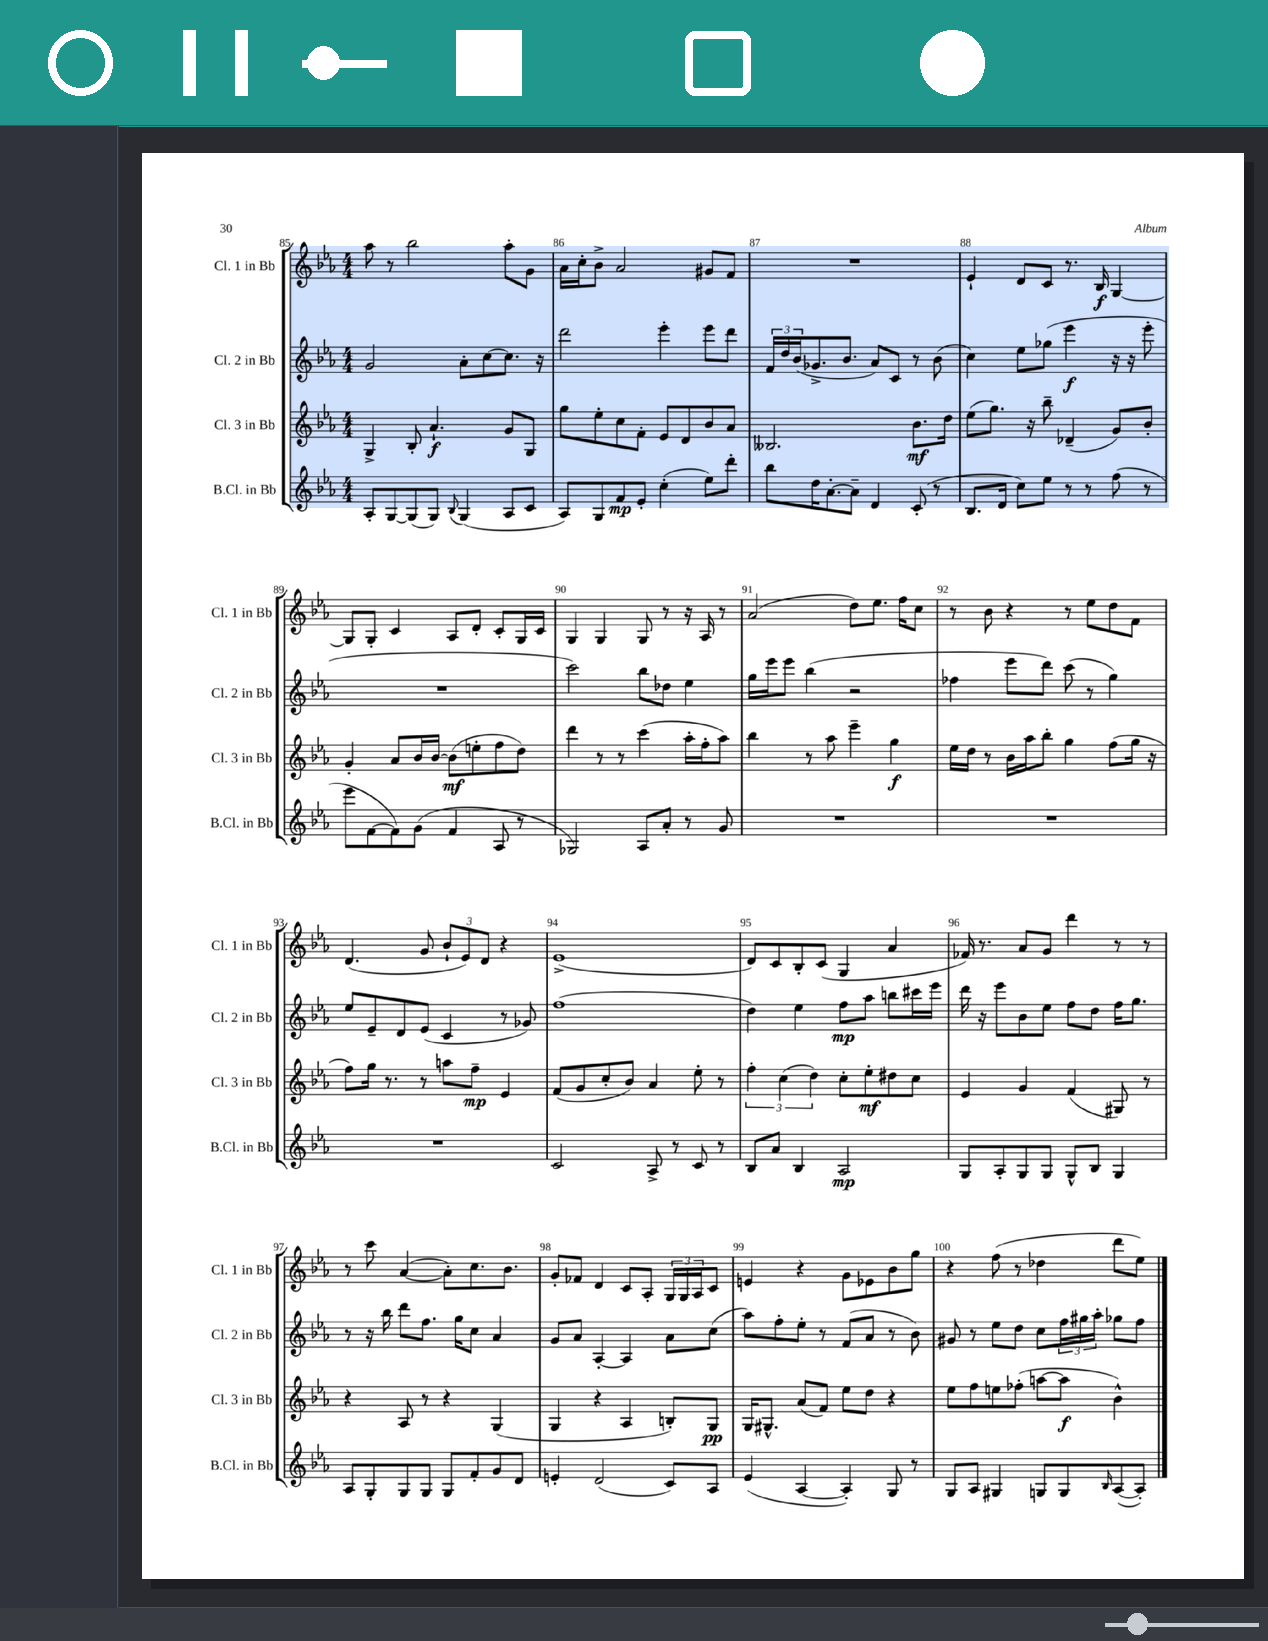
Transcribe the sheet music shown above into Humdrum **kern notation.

**kern	**dynam	**kern	**dynam	**kern	**dynam	**kern	**dynam
*part4	*part4	*part3	*part3	*part2	*part2	*part1	*part1
*staff4	*staff4	*staff3	*staff3	*staff2	*staff2	*staff1	*staff1
*I"B.Cl. in Bb	*	*I"Cl. 3 in Bb	*	*I"Cl. 2 in Bb	*	*I"Cl. 1 in Bb	*
*I'B.Cl. in Bb	*	*I'Cl. 3 in Bb	*	*I'Cl. 2 in Bb	*	*I'Cl. 1 in Bb	*
*clefG2	*	*clefG2	*	*clefG2	*	*clefG2	*
*k[b-e-a-]	*	*k[b-e-a-]	*	*k[b-e-a-]	*	*k[b-e-a-]	*
*M4/4	*	*M4/4	*	*M4/4	*	*M4/4	*
=85	=85	=85	=85	=85	=85	=85	=85
8A-'/L	.	4G^/	.	2g/	.	8aa-\	.
[8G/	.	.	.	.	.	8r	.
(8G/]	.	8B-'/	.	.	.	2bb-\	.
8G/J)	.	4.a-`/	f	.	.	.	.
8qqB-/	.	.	.	.	.	.	.
(4G/	.	.	.	8a-'\L	.	.	.
.	.	.	.	[8cc\	.	.	.
8A-/L	.	8g/L	.	8.cc\J]	.	8aa-'\L	.
8c/J	.	8G/J	.	.	.	8g\J	.
.	.	.	.	16r	.	.	.
=86	=86	=86	=86	=86	=86	=86	=86
8A-/L)	.	8gg\L	.	2ddd\	.	16a-\LL	.
.	.	.	.	.	.	16cc'\J	.
8G/	.	8ee-'\	.	.	.	8b-^\J	.
8f/	mp	8cc\	.	.	.	2a-/	.
8e-'/J	.	8f'\J	.	.	.	.	.
(4cc'\	.	8e-/L	.	4eee-'\	.	.	.
.	.	8d/	.	.	.	.	.
8ee-\L)	.	8b-/	.	8eee-\L	.	8g#X/L	.
8ddd'\J	.	8a-/J	.	8ddd\J	.	8f/J	.
=87	=87	=87	=87	=87	=87	=87	=87
8bb-\L	.	2.B--X/	.	24f/LL	.	1r	.
.	.	.	.	24dd/	.	.	.
.	.	.	.	(24b-/J	.	.	.
16dd\K	.	.	.	8.g-X^/	.	.	.
[8.a-'\	.	.	.	.	.	.	.
.	.	.	.	8.b-/J	.	.	.
8a-~\J]	.	.	.	.	.	.	.
4d/	.	.	.	8a-/L)	.	.	.
.	.	.	.	8c/J	.	.	.
(8c'/	.	8.b-\L	mf	8r	.	.	.
8r	.	.	.	(8b-\	.	.	.
.	.	16dd\Jk	.	.	.	.	.
=88	=88	=88	=88	=88	=88	=88	=88
8.B-/L	.	(8ee-\L	.	4cc\)	.	4e-`/	.
.	.	8.gg\J)	.	.	.	.	.
16d/Jk	.	.	.	.	.	.	.
8cc\L)	.	.	.	8ee-\L	.	8d/L	.
.	.	16r	.	.	.	.	.
8ee-\J	.	8bb-~\	.	(8gg-X\J	.	8c/J	.
8r	.	(4d-X~/	.	4eee-\	f	8.r	.
8r	.	.	.	.	.	.	.
.	.	.	.	.	.	16B-/	f
(8ff\	.	8g/L)	.	16r	.	[4G/	.
.	.	.	.	16r	.	.	.
8r	.	8b-'/J	.	8eee-'\	.	.	.
!!LO:LB:g=z
=89	=89	=89	=89	=89	=89	=89	=89
8eee-\L	.	4g'/	.	1r	.	8G/L]	.
[8f\	.	.	.	.	.	8G'/J	.
8f\])	.	8a-/L	.	.	.	4c/	.
(8g\J	.	16b-/L	.	.	.	.	.
.	.	[16b-/JJ	.	.	.	.	.
4f/	.	(8b-\L]	mf	.	.	8A-/L	.
.	.	8een'\	.	.	.	8d'/J	.
8A-/	.	8ff\	.	.	.	8c'/L	.
8r	.	8dd\J)	.	.	.	16G/L	.
.	.	.	.	.	.	16c/JJ	.
=90	=90	=90	=90	=90	=90	=90	=90
2G-X/)	.	4ddd\	.	2ccc\)	.	4G/	.
.	.	8r	.	.	.	4G/	.
.	.	8r	.	.	.	.	.
8A-/L	.	(4ccc\	.	8bb-\L	.	8G/	.
8a-'/J	.	.	.	8dd-X\J	.	8r	.
8r	.	16aa-'\LL	.	4ee-\	.	16r	.
.	.	16ff'\J	.	.	.	16A-/	.
8g/	.	8aa-\J)	.	.	.	8r	.
=91	=91	=91	=91	=91	=91	=91	=91
1r	.	4bb-\	.	16gg\LL	.	(2a-/	.
.	.	.	.	16eee-\J	.	.	.
.	.	.	.	8eee-\J	.	.	.
.	.	8r	.	(4bb-\	.	.	.
.	.	8aa-\	.	.	.	.	.
.	.	4eee-~\	.	2r	.	8dd\L)	.
.	.	.	.	.	.	8.ee-\J	.
.	.	4gg\	f	.	.	.	.
.	.	.	.	.	.	16ff\KL	.
.	.	.	.	.	.	8cc\J	.
=92	=92	=92	=92	=92	=92	=92	=92
1r	.	16ee-\LL	.	4ff-X\	.	8r	.
.	.	16dd\JJ	.	.	.	.	.
.	.	8r	.	.	.	8b-\	.
.	.	16b-\LL	.	8eee-\L	.	4r	.
.	.	16aa-\J	.	.	.	.	.
.	.	8bb-'\J	.	8ddd\J)	.	.	.
.	.	4gg\	.	(8ccc\	.	8r	.
.	.	.	.	8r	.	8ee-\L	.
.	.	(8ff\L	.	4gg\)	.	8dd\	.
.	.	16gg\Jk	.	.	.	8f\J	.
.	.	16r	.	.	.	.	.
!!LO:LB:g=z
=93	=93	=93	=93	=93	=93	=93	=93
1r	.	8ff\L)	.	8ee-/L	.	(4.d/	.
.	.	16gg\Jk	.	8e-~/	.	.	.
.	.	8.r	.	.	.	.	.
.	.	.	.	8d/	.	.	.
.	.	8r	.	(8e-/J	.	8g/	.
.	.	8aan\L	.	4c/	.	12b-`/L	.
.	.	.	.	.	.	12e-/)	.
.	.	8ff~\J	mp	.	.	.	.
.	.	.	.	.	.	12d/J	.
.	.	4e-/	.	8r	.	4r	.
.	.	.	.	8g-X/)	.	.	.
=94	=94	=94	=94	=94	=94	=94	=94
2c/	.	(8f/L	.	(1ff	.	(1e-^	.
.	.	8g/	.	.	.	.	.
.	.	8cc'/	.	.	.	.	.
.	.	8b-/J)	.	.	.	.	.
8A-^/	.	4a-/	.	.	.	.	.
8r	.	.	.	.	.	.	.
8c/	.	8ee-'\	.	.	.	.	.
8r	.	8r	.	.	.	.	.
=95	=95	=95	=95	=95	=95	=95	=95
8B-/L	.	6ff'\	.	4dd\)	.	8d/L)	.
8a-/J	.	.	.	.	.	8c/	.
.	.	(6cc\	.	.	.	.	.
4B-/	.	.	.	4ee-\	.	8B-'/	.
.	.	6dd\)	.	.	.	.	.
.	.	.	.	.	.	(8c/J	.
2A-/	mp	8cc'\L	.	8ff\L	mp	4G/	.
.	.	8ee-'\	mf	8aa-\J	.	.	.
.	.	8dd#X\	.	8bbn\L	.	4a-/	.
.	.	8cc\J	.	16ccc#X\L	.	.	.
.	.	.	.	16eee-\JJ	.	.	.
=96	=96	=96	=96	=96	=96	=96	=96
8G/L	.	4e-/	.	16ddd\	.	16f-X/)	.
.	.	.	.	16r	.	8.r	.
8A-'/	.	.	.	8eee-\L	.	.	.
8G/	.	4g/	.	8b-\	.	8a-/L	.
8G/J	.	.	.	8ee-\J	.	8g/J	.
8G^^/L	.	(4f/	.	8ff\L	.	4ddd\	.
8B-/J	.	.	.	8dd\J	.	.	.
4G/	.	8G#X/)	.	16ff\KL	.	8r	.
.	.	.	.	8.gg\J	.	.	.
.	.	8r	.	.	.	8r	.
!!LO:LB:g=z
=97	=97	=97	=97	=97	=97	=97	=97
8A-/L	.	4r	.	8r	.	8r	.
8G'/	.	.	.	16r	.	8ccc\	.
.	.	.	.	16bb-\	.	.	.
8G/	.	8A-/	.	8ddd\L	.	([4a-/	.
8G/J	.	8r	.	8.ff\J	.	.	.
8G/L	.	4r	.	.	.	8a-'\L])	.
.	.	.	.	16gg\KL	.	.	.
8f'/	.	.	.	8cc\J	.	8.cc\	.
8g/	.	(4G/	.	4a-/	.	.	.
.	.	.	.	.	.	8.b-\J	.
8d/J	.	.	.	.	.	.	.
=98	=98	=98	=98	=98	=98	=98	=98
4en'/	.	4G/	.	8g/L	.	8g'/L	.
.	.	.	.	8a-/J	.	8f-X/J	.
(2d/	.	4r	.	[4A-'/	.	4d/	.
.	.	4A-/	.	4A-/]	.	8c/L	.
.	.	.	.	.	.	8A-'/J	.
8c/L)	.	8Bn'/L)	.	8a-\L	.	24G/LL	.
.	.	.	.	.	.	24G/	.
.	.	.	.	.	.	24A-/J	.
8A-/J	.	8G/J	pp	(8cc\J	.	8c/J	.
=99	=99	=99	=99	=99	=99	=99	=99
(4e-/	.	16G/KL	.	8aa-\L)	.	4en/	.
.	.	8.G#X^^/J	.	.	.	.	.
.	.	.	.	8ff'\	.	.	.
[4A-/	.	(8a-/L	.	8ee-'\J	.	4r	.
.	.	8f/J)	.	8r	.	.	.
4A-'/])	.	8ee-\L	.	(8f/L	.	8g\L	.
.	.	8dd\J	.	8a-/J	.	8e-X\	.
8G/	.	4r	.	8r	.	8b-\	.
8r	.	.	.	8b-\)	.	8gg\J	.
=100	=100	=100	=100	=100	=100	=100	=100
8G/L	.	8ee-\L	.	8g#X/	.	4r	.
8A-/J	.	8ff\	.	8r	.	.	.
4G#X/	.	8een\	.	8ee-\L	.	(8ff\	.
.	.	(8ff-X'\J	.	8dd\J	.	8r	.
8Gn/L	.	[8aan\L	.	8cc\L	.	4dd-X\	.
8G/	.	8aa\J]	f	24ff\L	.	.	.
.	.	.	.	24gg#X\	.	.	.
.	.	.	.	24aa-'\JJ	.	.	.
16qqB-/	.	.	.	.	.	.	.
([8A-/	.	4b-^^\)	.	8gg-X\L	.	8ddd\L	.
8A-'/J])	.	.	.	8ff\J	.	8ee-\J)	.
==	==	==	==	==	==	==	==
*-	*-	*-	*-	*-	*-	*-	*-
